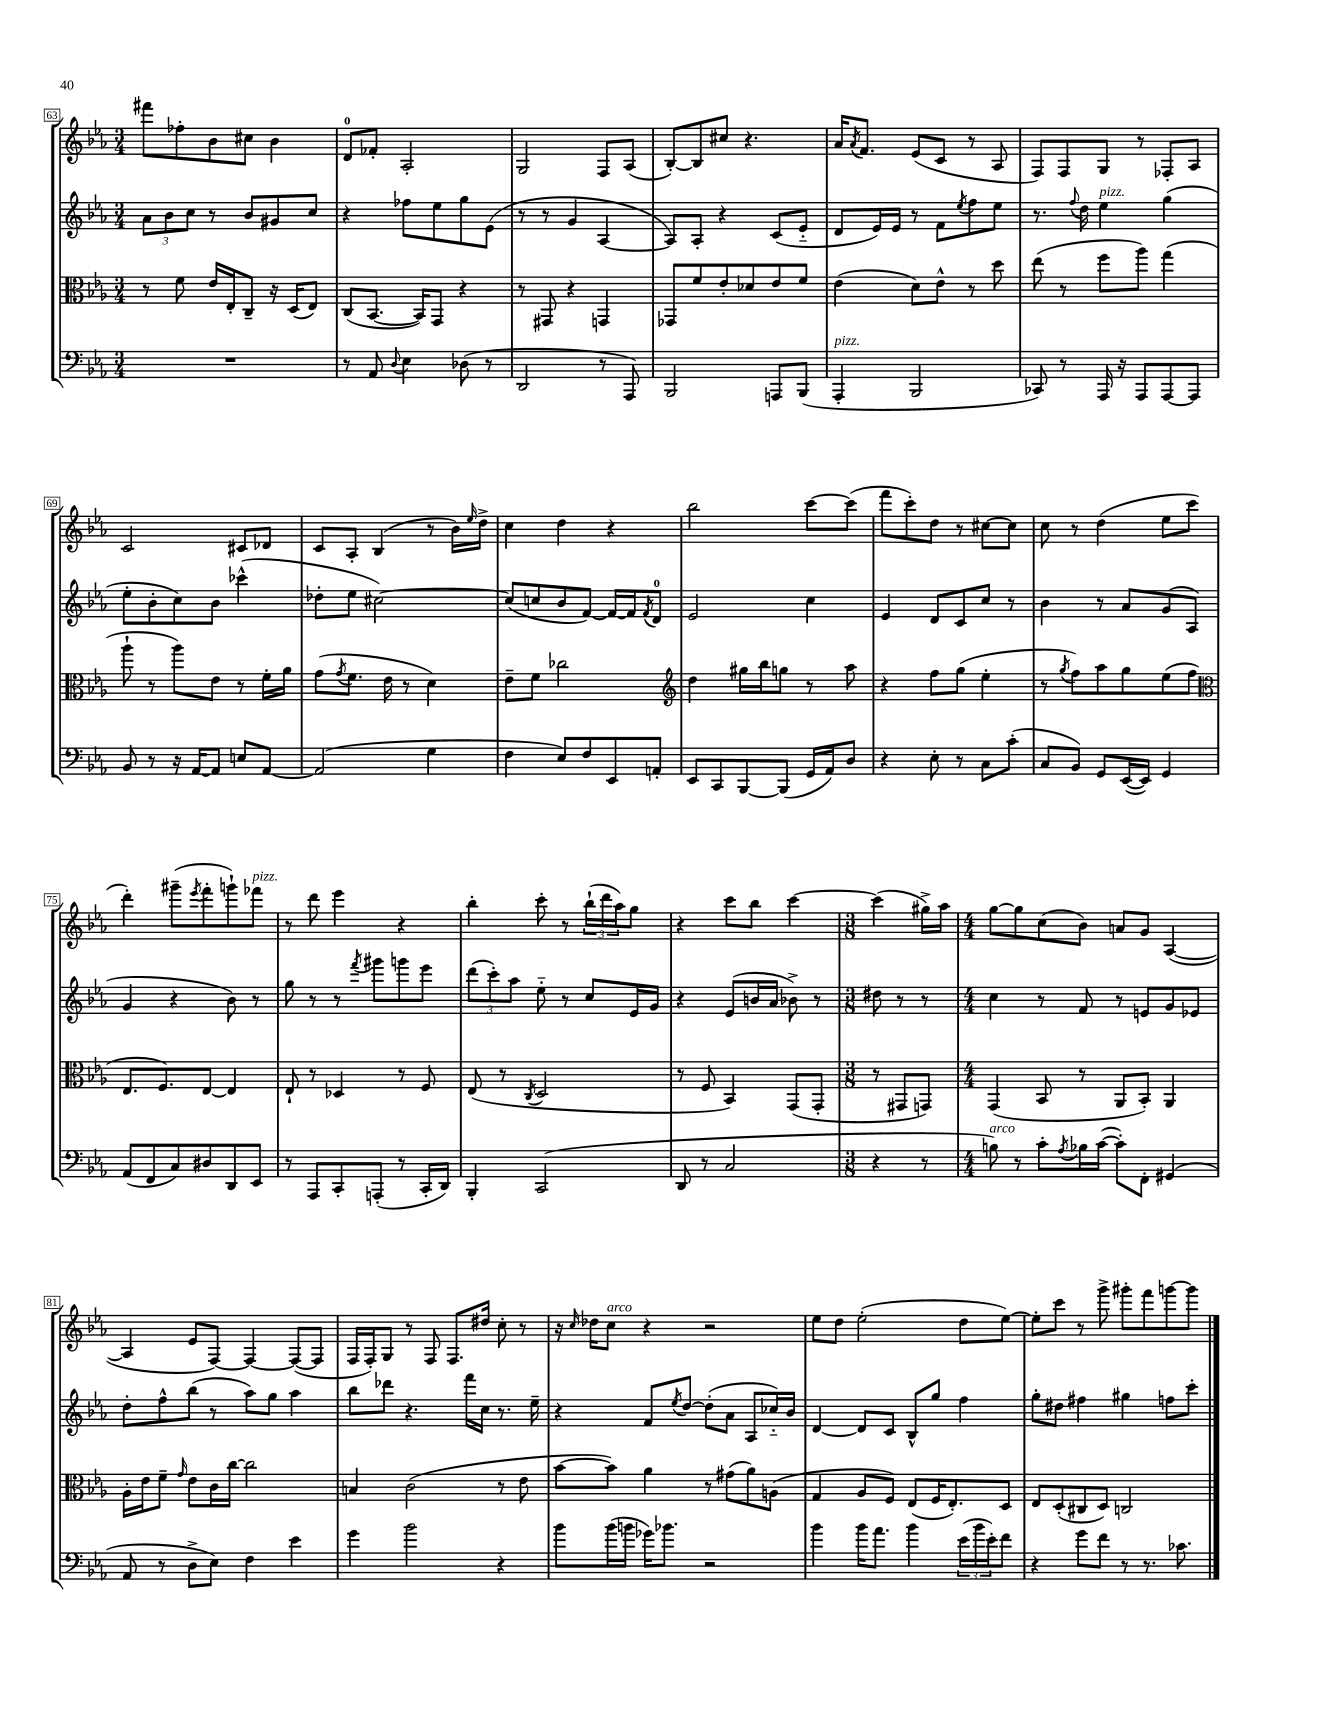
<<
\new StaffGroup <<
\new Staff = "s0" {
    \clef treble \key ees \major \numericTimeSignature \time 3/4
    fis'''8 fes''8-. bes'8 cis''8 bes'4 |
    d'8-0 fes'8-. aes2-. |
    g2 f8 aes8( |
    bes8~-.) bes8 cis''8 r4. |
    aes'16 \acciaccatura { aes'8 } f'8. ees'8( c'8 r8 aes8 |
    f8) f8 g8 r8 fes8-. aes8 |
    c'2 cis'8 des'8 |
    c'8 aes8-. bes4( r8 bes'16) \grace { ees''16 } d''16-> |
    c''4 d''4 r4 |
    bes''2 c'''8~ c'''8( |
    f'''8 c'''8-.) d''8 r8 cis''8~ cis''8 |
    c''8 r8 d''4( ees''8 c'''8 |
    d'''4-.) gis'''8--( \acciaccatura { ees'''8 } f'''8-. g'''8-!) fes'''8^\markup { \italic "pizz." } |
    r8 d'''8 ees'''4 r4 |
    bes''4-. c'''8-. r8 \tuplet 3/2 { bes''16-!( d'''16 aes''16) } g''8 |
    r4 c'''8 bes''8 c'''4~ |
    \numericTimeSignature \time 3/8 c'''4( gis''16->) aes''16 |
    \numericTimeSignature \time 4/4 g''8~ g''8 c''8( bes'8) a'8 g'8 aes4~( |
    aes4 ees'8 f8~) f4~ f8~( f8 |
    f16 f16-.) g8 r8 f8 f8. dis''16 c''8-. r8 |
    r16 \grace { c''16 } des''16 c''8^\markup { \italic "arco" } r4 r2 |
    ees''8 d''8 ees''2-.( d''8 ees''8~) |
    ees''8-. c'''8 r8 g'''8-> gis'''8-. f'''8 g'''8~ g'''8 \bar "|." |
}
\new Staff = "s1" {
    \clef treble \key ees \major \numericTimeSignature \time 3/4
    \tuplet 3/2 { aes'8 bes'8 c''8 } r8 bes'8 gis'8 c''8 |
    r4 fes''8 ees''8 g''8 ees'8( |
    r8 r8 g'4 aes4~ |
    aes8) aes8-. r4 c'8( ees'8-_ |
    d'8 ees'16) ees'16 r8 f'8 \acciaccatura { ees''8 } f''8 ees''8 |
    r8. \appoggiatura { f''8 } d''16 ees''4^\markup { \italic "pizz." } g''4( |
    ees''8-. bes'8-. c''8) bes'8 ces'''4-^( |
    des''8-. ees''8 cis''2~) |
    cis''8( c''8 bes'8 f'8~) f'16~ f'16 \acciaccatura { f'8 } d'8-0 |
    ees'2 c''4 |
    ees'4 d'8 c'8 c''8 r8 |
    bes'4 r8 aes'8 g'8( aes8 |
    g'4 r4 bes'8) r8 |
    g''8 r8 r8 \acciaccatura { f'''8 } gis'''8 g'''8 ees'''8 |
    \tuplet 3/2 { d'''8( c'''8-.) aes''8 } ees''8-_ r8 c''8 ees'16 g'16 |
    r4 ees'8( b'16 aes'16 bes'8->) r8 |
    \numericTimeSignature \time 3/8 dis''8 r8 r8 |
    \numericTimeSignature \time 4/4 c''4 r8 f'8 r8 e'8 g'8 ees'8 |
    d''8-. f''8-^ bes''8( r8 aes''8) g''8 aes''4 |
    bes''8 des'''8 r4. f'''16 c''16 r8. ees''16-- |
    r4 f'8 \acciaccatura { ees''8 } d''8~ d''8-.( aes'8 aes8 ces''16-_) bes'16 |
    d'4~ d'8 c'8 bes8-^ g''8 f''4 |
    g''8-. dis''8 fis''4 gis''4 f''8 c'''8-. \bar "|." |
}
\new Staff = "s2" {
    \clef alto \key ees \major \numericTimeSignature \time 3/4
    r8 f'8 ees'16 ees16-. c8-- r16 d16( ees8) |
    c8( bes,8.~ bes,16) g,8 r4 |
    r8 gis,8 r4 g,4 |
    ges,8 f'8 ees'8-. des'8 ees'8 f'8 |
    ees'4( d'8) ees'8-^ r8 d''8 |
    ees''8( r8 f''8 aes''8) g''4( |
    aes''8-! r8 aes''8) ees'8 r8 f'16-. aes'16 |
    g'8( \acciaccatura { g'8 } f'8. ees'16 r8 d'4) |
    ees'8-- f'8 ces''2 |
    \clef treble d''4 gis''16 bes''16 g''8 r8 aes''8 |
    r4 f''8 g''8( ees''4-. |
    r8 \acciaccatura { g''8 } f''8) aes''8 g''8 ees''8( f''8 |
    \clef alto ees8. f8.) ees8~ ees4 |
    ees8-! r8 des4 r8 f8 |
    ees8( r8 \acciaccatura { c8 } d2 |
    r8 f8 bes,4) g,8( g,8-. |
    \numericTimeSignature \time 3/8 r8 gis,8 g,8) |
    \numericTimeSignature \time 4/4 g,4( bes,8 r8 aes,8 bes,8-.) aes,4 |
    aes16-. ees'16 f'8-- \grace { g'16 } ees'8 c'16 c''16~ c''2 |
    b4 c'2( r8 ees'8 |
    bes'8~ bes'8) aes'4 r8 gis'8( aes'8) a8( |
    g4 aes8 f8) ees8( f16 ees8.-.) d8 |
    ees8 d8-.( cis8 d8) c2 \bar "|." |
}
\new Staff = "s3" {
    \clef bass \key ees \major \numericTimeSignature \time 3/4
    R2. |
    r8 aes,8 \appoggiatura { d8 } ees4 des8( r8 |
    d,2 r8 aes,,8) |
    bes,,2 a,,8 bes,,8( |
    aes,,4-.^\markup { \italic "pizz." } bes,,2 |
    ces,8) r8 aes,,16 r16 aes,,8 aes,,8~ aes,,8 |
    bes,8 r8 r16 aes,16~ aes,8 e8 aes,8~ |
    aes,2( g4 |
    f4 ees8) f8 ees,8 a,8-. |
    ees,8 c,8 bes,,8~ bes,,8( g,16 aes,16) d8 |
    r4 ees8-. r8 c8 c'8-.( |
    c8 bes,8) g,8 ees,16~( ees,16) g,4 |
    aes,8( f,8 c8) dis8 d,8 ees,8 |
    r8 aes,,8 c,8-. a,,8-.( r8 c,16-. d,16) |
    bes,,4-. c,2( |
    d,8 r8 c2 |
    \numericTimeSignature \time 3/8 r4 r8 |
    \numericTimeSignature \time 4/4 b8^\markup { \italic "arco" }) r8 c'8-. \acciaccatura { aes8 } bes16 c'16~( c'8-.) f,8-. gis,4( |
    aes,8 r8 d8-> ees8) f4 ees'4 |
    g'4 bes'2 r4 |
    bes'8 bes'16( b'16 ges'16) bes'8. r2 |
    bes'4 bes'16 aes'8. bes'4 \tuplet 3/2 { ees'16( bes'16 ees'16-.) } f'8 |
    r4 g'8 f'8 r8 r8. ces'8. \bar "|." |
}
>>
>>
\layout { \context { \Score currentBarNumber = #63 \override BarNumber.stencil = #(make-stencil-boxer 0.1 0.3 ly:text-interface::print) } }
